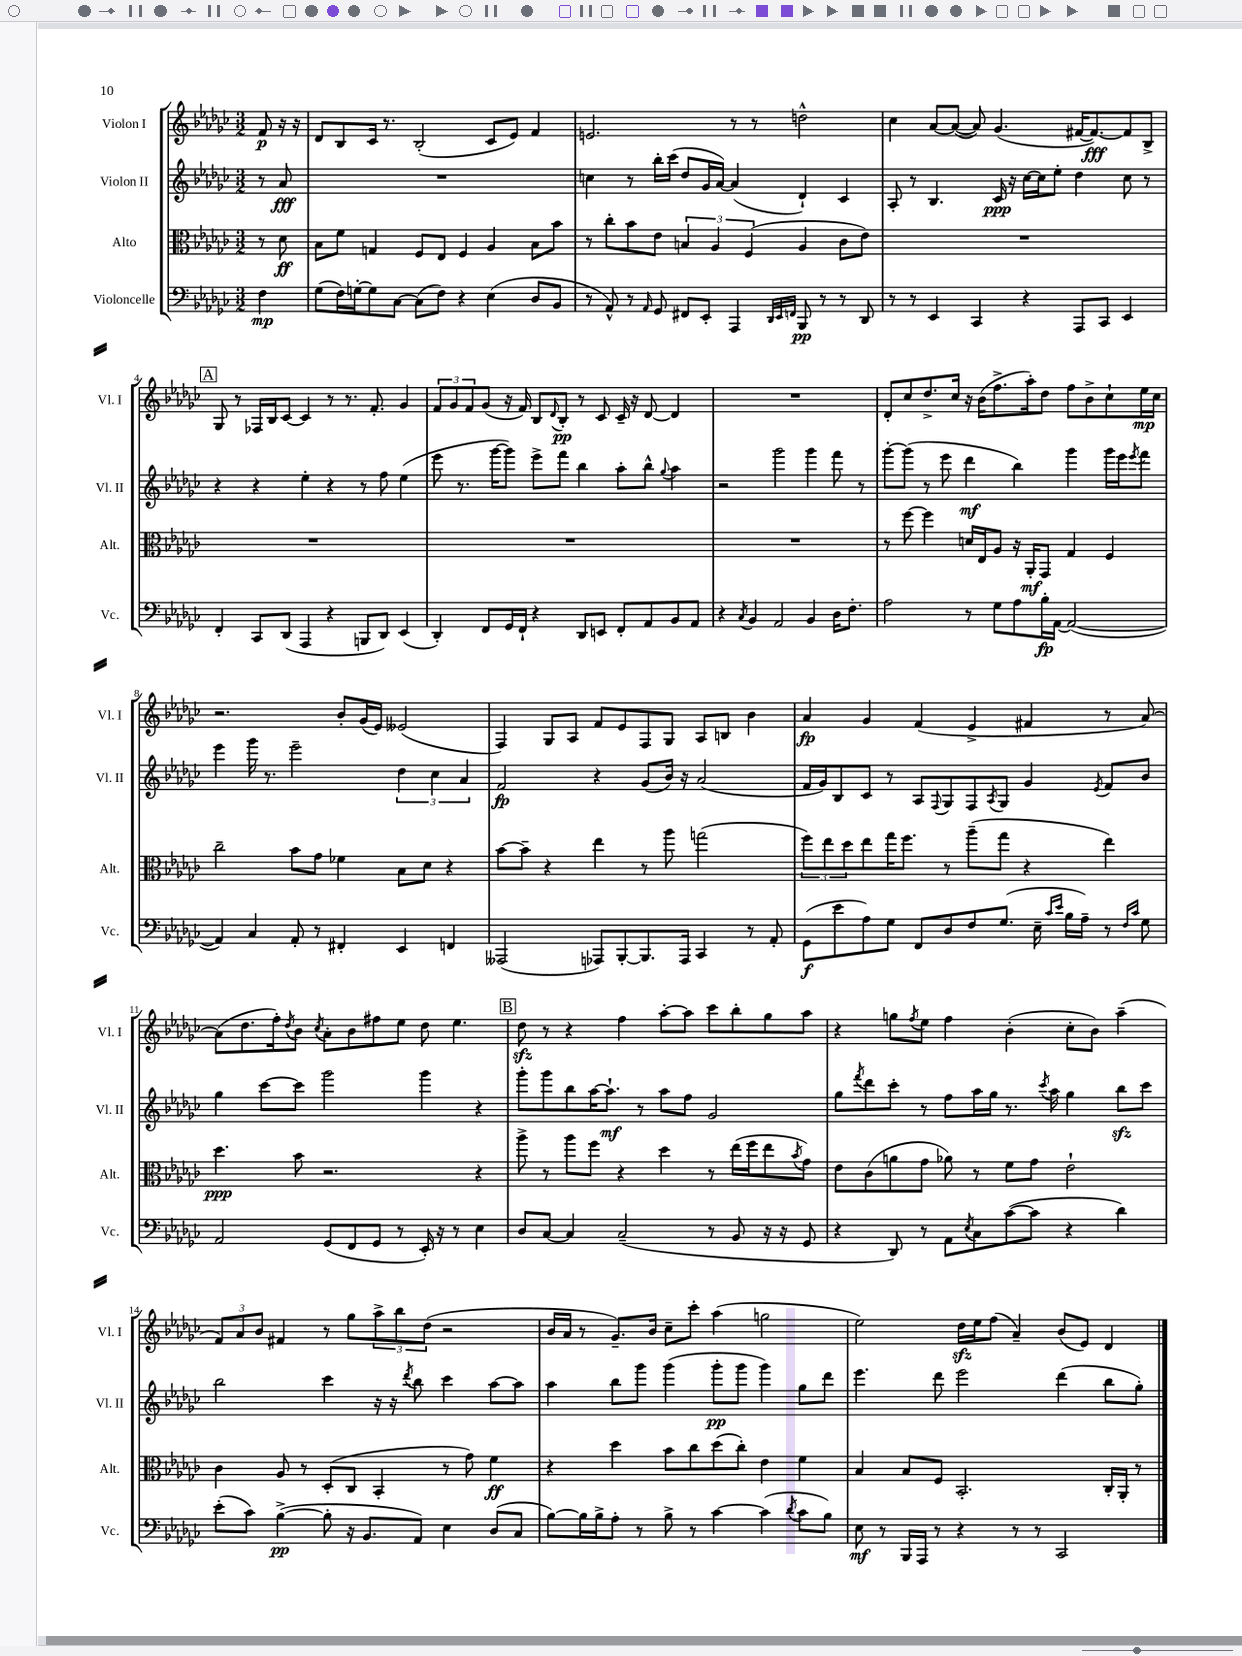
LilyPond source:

<<
\new StaffGroup <<
\new Staff = "s0" \with { instrumentName = "Violon I" shortInstrumentName = "Vl. I" } {
    \clef treble \key ges \major \numericTimeSignature \time 3/2 \partial 4
    f'8\p r16 r16 |
    des'8 bes8 ces'16 r8. bes2-.( ces'8 ees'8) f'4 |
    e'2. r8 r8 d''2-^ |
    ces''4 aes'8~ aes'8~( aes'8) ges'4.( fis'16~ fis'8.~\fff) fis'8 bes8-> |
    \mark \markup { \box "A" } ges8 r8 fes16 bes16 ces'8~ ces'4 r8 r8. f'8.-. ges'4 |
    \tuplet 3/2 { f'8 ges'8 f'8 } ges'8( r16 f'16) bes8 \appoggiatura { des'8 } bes8-.\pp r8 ces'8 ces'16-- r16 des'8~ des'4 |
    R1. |
    des'8-. ces''8 des''8.-> ces''16 r16 bes'16( f''8.-> aes''16-.) des''8 f''8 bes'8-> ces''8-! ees''16\mp ces''16 |
    r2. bes'8-. ges'16( ees'16) eeses'2( |
    f4) ges8 aes8 f'8 ees'8 f8 ges8 aes8 b8 bes'4 |
    aes'4\fp ges'4 f'4( ees'4-> fis'4 r8 aes'8~) |
    aes'8( des''8. f''16-.) \acciaccatura { des''8 } bes'8 \acciaccatura { ces''8 } aes'8-. bes'8 fis''8 ees''8 des''8 ees''4. |
    \mark \markup { \box "B" } des''8\sfz r8 r4 f''4 aes''8~-. aes''8 ces'''8 bes''8-. ges''8 aes''8 |
    r4 g''8 \acciaccatura { f''8 } ees''8 f''4 bes'4-.( ces''8-. bes'8) aes''4--( |
    \tuplet 3/2 { f'8) aes'8 bes'8 } fis'4 r8 ges''8 \tuplet 3/2 { aes''8-> bes''8 des''8( } r2 |
    bes'16 aes'16 r8 ges'8.--) bes'16 ces''8-- ces'''8-. aes''4( g''2 |
    ees''2) des''16\sfz ees''16 f''8( aes'4--) bes'8( ees'8) des'4 \bar "|." |
}
\new Staff = "s1" \with { instrumentName = "Violon II" shortInstrumentName = "Vl. II" } {
    \clef treble \key ges \major \numericTimeSignature \time 3/2 \partial 4
    r8 aes'8\fff |
    R1. |
    c''4 r8 bes''16-. ces'''16( des''8 ges'16 aes'16~) aes'4( des'4-!) ces'4 |
    aes8-. r8 bes4. ces'16\ppp r16 ces''16~ ces''16 ees''8-. des''4 ces''8 r8 |
    \mark \markup { \box "A" } r4 r4 ees''4-. r4 r8 f''8 ees''4( |
    ees'''8 r8. ges'''16~ ges'''8) ees'''8-> f'''8 bes''4 aes''8-. bes''8-^ \appoggiatura { ges''8 } aes''4 |
    r2 ges'''2 ges'''4 f'''8 r8 |
    ges'''8~-. ges'''8( r8 ees'''8 des'''4\mf bes''4) ges'''4 ges'''16 ees'''16 \acciaccatura { ees'''8 } f'''8 |
    ees'''4 ges'''16 r8. ees'''2-- \tuplet 3/2 { des''4 ces''4 aes'4 } |
    f'2\fp r4 ges'8( bes'16) r16 aes'2( |
    f'16 ges'16) bes8 ces'8 r8 aes8 \appoggiatura { f8 } ges8 f8 \acciaccatura { aes8 } ges8 ges'4 \acciaccatura { ees'8 } f'8 bes'8 |
    ges''4 ces'''8~ ces'''8 ges'''2 ges'''4 r4 |
    \mark \markup { \box "B" } ges'''8-. ges'''8 bes''8 aes''16~ aes''8.-!\mf r8 aes''8 f''8 ges'2 |
    ges''8 \acciaccatura { f'''8 } des'''8 ces'''8-. r8 f''8 aes''16 ges''16 r8. \acciaccatura { ces'''8 } aes''16 ges''4 bes''8\sfz ces'''8 |
    bes''2 ces'''4 r16 r16 \acciaccatura { des'''8 } bes''8 ces'''4 aes''8~ aes''8 |
    aes''4 bes''8 ges'''8 ges'''4( ges'''8-.\pp ges'''8 ges'''4) ges''8 des'''8 |
    ees'''4. des'''8 ees'''2 des'''4( bes''8 ges''8-.) \bar "|." |
}
\new Staff = "s2" \with { instrumentName = "Alto" shortInstrumentName = "Alt." } {
    \clef alto \key ges \major \numericTimeSignature \time 3/2 \partial 4
    r8 des'8\ff |
    bes8 f'8 g4 f8 ees8 f4 aes4 bes8 bes'8 |
    r8 ces''8-. bes'8 ees'8 \tuplet 3/2 { b4 aes4 f4( } aes4 ces'8 ees'8) |
    R1. |
    \mark \markup { \box "A" } R1. |
    R1. |
    R1. |
    r8 f''8~ f''4 d'16 ees16 aes8 r16 aes,16-.\mf ges,8 ges4 f4 |
    ces''2-- bes'8 ges'8 fes'4 bes8 des'8 r4 |
    bes'8~ bes'8-- r4 ees''4 r8 aes''8 g''2( |
    \tuplet 3/2 { f''8) ees''8 des''8 } ees''8 ges''16 f''8. r8 aes''8--( ges''8 r4 ees''4) |
    des''4.\ppp bes'8 r2. r4 |
    \mark \markup { \box "B" } aes''8-> r8 aes''8 f''8 r4 des''4 r8 ees''16( f''16 ees''8 \acciaccatura { bes'8 } ges'8) |
    ees'8 ces'8( a'8 ges'8 aes'8) r8 f'8 ges'8 ees'2-! |
    ces'4 aes8 r8 des8-.( ces8 bes,4-. r8 ges'8) f'4\ff |
    r4 des''4 bes'8 ces''8 des''8( ces''8-.) ees'4 f'4 |
    bes4 bes8 f8 bes,2.-. ces16-. aes,16-. r8 \bar "|." |
}
\new Staff = "s3" \with { instrumentName = "Violoncelle" shortInstrumentName = "Vc." } {
    \clef bass \key ges \major \numericTimeSignature \time 3/2 \partial 4
    f4\mp |
    ges8( f16) g16~-. g8 ces8~ ces8( f8) r4 ees4( des8 bes,8 |
    r8 aes,8-^) r8 \grace { aes,16 } ges,8 fis,8 ees,8-. aes,,4 \grace { des,32 ees,32 f,32 } bes,,8\pp r8 r8 des,8 |
    r8 r8 ees,4 ces,4 r4 aes,,8 ces,8 ees,4 |
    \mark \markup { \box "A" } f,4-. ces,8 des,8( aes,,4 r4 b,,8 des,8) ees,4( |
    des,4-.) f,8 ges,16 f,16-! r4 des,8 e,8 f,8-. aes,8 bes,8 aes,8 |
    r4 \acciaccatura { ces8 } bes,4 aes,2 bes,4 des16 f8.-. |
    aes2 r8 ges8 aes8 bes16-.\fp aes,16~ aes,2~( |
    aes,4) ces4 aes,8-. r8 fis,4-. ees,4 f,4 |
    aeses,,2( aes,,8) bes,,8~-. bes,,8. aes,,16 ces,4 r8 aes,8-. |
    ges,8\f( ees'8 aes8) ges8 f,8 des8 f8 ges8.( ees16-- \grace { ces'16 ees'16 } bes16 aes16--) r8 \grace { f16 ces'16 } ges8 |
    aes,2 ges,8( f,8 ges,8 r8 ees,16-.) r16 r8 ees4 |
    \mark \markup { \box "B" } des8 ces8~ ces4 ces2--( r8 bes,8 r16 r16 ges,8 |
    r4 des,8) r8 aes,8 \acciaccatura { ees8 } ces8 ces'8~( ces'8 r4 des'4) |
    ees'8-.( ces'8) bes4~->\pp( bes8-. r16 bes,8. aes,8) ees4 des8( ces8 |
    bes8~) bes16 bes16-> aes8-. r8 bes8-> r8 ces'4~ ces'4( \acciaccatura { des'8 } ces'8 bes8) |
    ees8\mf r8 bes,,16 aes,,16 r8 r4 r8 r8 ces,2 \bar "|." |
}
>>
>>
